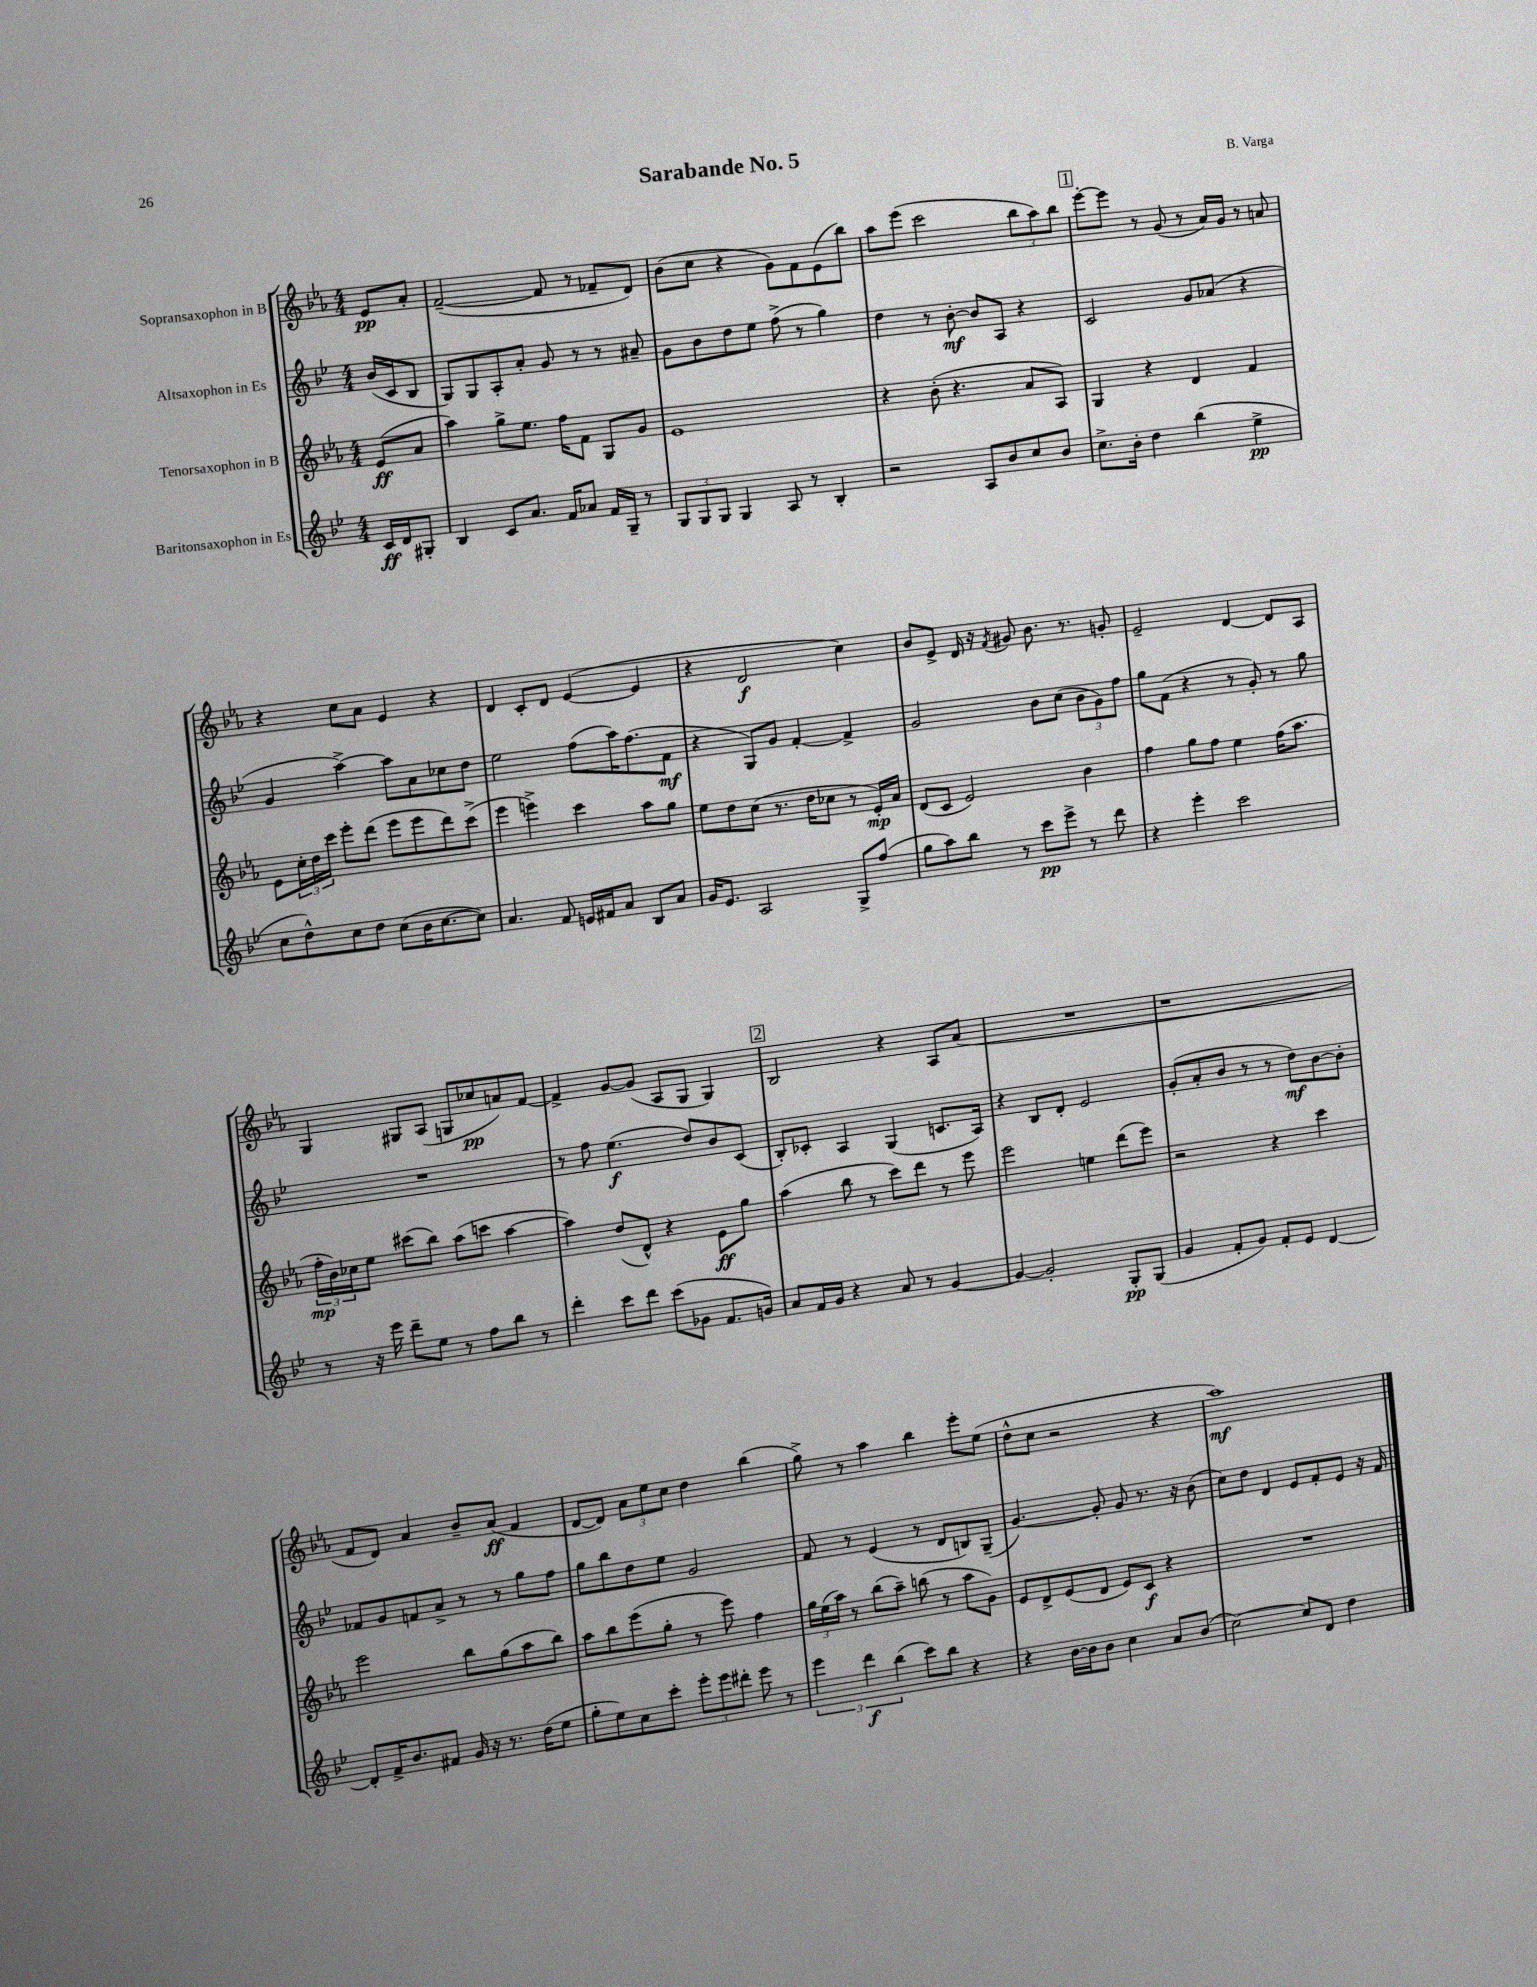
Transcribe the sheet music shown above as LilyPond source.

\header { title = "Sarabande No. 5" composer = "B. Varga" }
<<
\new StaffGroup <<
\new Staff = "s0" \with { instrumentName = "Sopransaxophon in B" } {
    \clef treble \key ees \major \numericTimeSignature \time 4/4 \partial 4
    ees'8\pp aes'8-. |
    f'2~--( f'8 r8 fes'8-- d'8) |
    bes'8( c''8 r4 g'8) f'8 ees'8( bes''8) |
    aes''8 ees'''8( c'''2 \tuplet 3/2 { bes''8 aes''8) bes''8 } |
    \mark \markup { \box "1" } ees'''8~-. ees'''8 r8 g'8( r8 aes'16) g'16 r8 a'8 |
    r4 c''8 aes'8 ees'4 r4 |
    d'4 c'8-. d'8 ees'4~( ees'4 |
    r4 d'2\f c''4) |
    bes'8 ees'8-> d'16 r16 \acciaccatura { f'8 } gis'8 bes'8. r8. g'8-. |
    ees'2-- d'4~ d'8 aes8 |
    g4 gis8 aes8( g8 ces''8\pp a'8) f'8~ |
    f'4-> g'8~ g'8( aes8 g8 g4) |
    \mark \markup { \box "2" } bes2 r4 aes8 aes'8( |
    R1 |
    r1 |
    f'8 d'8) aes'4 bes'8-- aes'8\ff( f'4 |
    d'8~ d'8) \tuplet 3/2 { aes'8 ees''8 c''8 } d''4 bes''4( |
    g''8->) r8 aes''4 bes''4 ees'''8-. ees''8( |
    d''8-^ c''8 r2 r4 |
    aes''1\mf) \bar "|." |
}
\new Staff = "s1" \with { instrumentName = "Altsaxophon in Es" } {
    \clef treble \key bes \major \numericTimeSignature \time 4/4 \partial 4
    bes'16( c'16 bes8 |
    g8) g8 a8-. a'8-. g'8 r8 r8 ais'8-- |
    g'8 bes'8 d''8 ees''8 f''8->( r8 g''4) |
    d''4 r8 bes'8~-.\mf bes'8 a8 r4 |
    \mark \markup { \box "1" } c'2 g'8 aes'8( r4 |
    g'4 a''4~->) a''8 a'8 ces''8 d''8 |
    ees''2 f''8( a''16) f''8.( f'8\mf |
    r4 g8) g'8 f'4~-. f'4-> |
    g'2 bes'8 c''8( \tuplet 3/2 { bes'8 g'8) f''8 } |
    g''8 f'8( r4 r8 g'8-.) r8 g''8 |
    R1 |
    r8 f''8 ees''4.\f( d''8) bes'8 c'8( |
    \mark \markup { \box "2" } bes8-.) ces'8-. a4 g4( c'8. a16) |
    r4 bes8 d'8-. ees'2 |
    g'8-.( a'8-. bes'8 r8 r8 d''8\mf) bes'8~ bes'8-. |
    fes'8 g'8 f'8 a'8-> r8 r8 g''8 f''8 |
    g''8 bes''8 d''8 ees''8 g'2 |
    f'8 r8 ees'4( r8 d'8 b8) g8--( |
    g'4.~) g'8-. g'8 r8. r16 bes'8( |
    c''8) d''8 d'4 ees'8 f'8-. ees'8 r16 f'16 \bar "|." |
}
\new Staff = "s2" \with { instrumentName = "Tenorsaxophon in B" } {
    \clef treble \key ees \major \numericTimeSignature \time 4/4 \partial 4
    ees'8\ff( aes'8 |
    aes''4) g''8-> ees''8. f''16 f'8 g8 g'8 |
    ees'1 |
    r4 bes'8-.( r4. aes'8 aes8) |
    \mark \markup { \box "1" } g4 r4 d'4 f'4 |
    ees'8 \tuplet 3/2 { c''16-. d''16 c'''16 } ees'''8-. d'''8( ees'''8 ees'''8 d'''8) c'''8->( |
    ees'''4 e'''4->) c'''4 aes''8 g''8 |
    ees''8 d''8 c''8( r8. d''16 ces''8 r8 ees'16-.\mp) aes'16 |
    d'8( c'8 ees'2) bes'4 |
    f''4 g''8 f''8 ees''4 f''16( aes''8. |
    \tuplet 3/2 { f''16-.\mp bes'16) ces''16 } ees''8 cis'''8( bes''8) aes''8( c'''8 aes''4~ |
    aes''4) d''8( d'8-^) r4 ees'8\ff g''8 |
    \mark \markup { \box "2" } aes''4( bes''8 r8 c'''8) d'''8 r8 ees'''8 |
    ees'''2 e''4 d'''8( ees'''8) |
    r2 r4 c'''4 |
    ees'''2 bes''8 g''8( aes''8 bes''8) |
    aes''8 bes''8 ees'''8( g''8-. r8 ees'''8) f''4 |
    \tuplet 3/2 { g''16 ees''16( aes''16) } r8 bes''8( aes''8--) b''8( r8 aes''8 g'8) |
    ees'8 d'8-> ees'8( d'8 ees'8) c'8\f r4 |
    R1 \bar "|." |
}
\new Staff = "s3" \with { instrumentName = "Baritonsaxophon in Es" } {
    \clef treble \key bes \major \numericTimeSignature \time 4/4 \partial 4
    c'16\ff d'16 gis8-. |
    bes4 c'8 a'8. f'16 aes'8 f'16 g16-- r8 |
    \tuplet 3/2 { g8 g8 g8 } g4 a8 r8 bes4-. |
    r2 a8 bes'8 c''8 bes'8 |
    \mark \markup { \box "1" } c''8.-> bes'16-. d''4 bes''4( ees''4->\pp |
    c''8 d''8-^) c''8 d''8 c''8( bes'16 c''8.~ c''8) |
    a'4. f'8 e'16 fis'16 a'8 bes8 a'8 |
    g'16 ees'8. a2 g8-> f''8( |
    g''8 a''8) bes''8 r8 c'''8\pp ees'''8-> r8 d'''8 |
    r4 ees'''4-. c'''2 |
    r8 r16 ees'''16 d'''8-- ees''8 r8 f''8 bes''8 r8 |
    d'''4-. c'''8 d'''8 c'''8( ges'8 f'8. g'16) |
    \mark \markup { \box "2" } a'8 f'16 g'16 r4 a'8 r8 g'4~ |
    g'4~ g'2-. g8-.\pp g8( |
    g'4 f'8-. g'8) f'8-. ees'8 d'4~ |
    d'8-. f'16-> bes'8. fis'8 g'16 r16 r8. d''16( ees''8 |
    g''8-. ees''8) c''8 c'''8-. \tuplet 3/2 { ees'''8-. ees'''8 dis'''8-. } ees'''8 r8 |
    \tuplet 3/2 { ees'''4 d'''4\f bes''4( } c'''8) bes''8 r4 |
    r4 bes'16~ bes'16 bes'8 c''4 a'8 bes'8( |
    c''2~) c''8 d'8 d''4 \bar "|." |
}
>>
>>
\layout { \context { \Score \remove "Bar_number_engraver" } }
